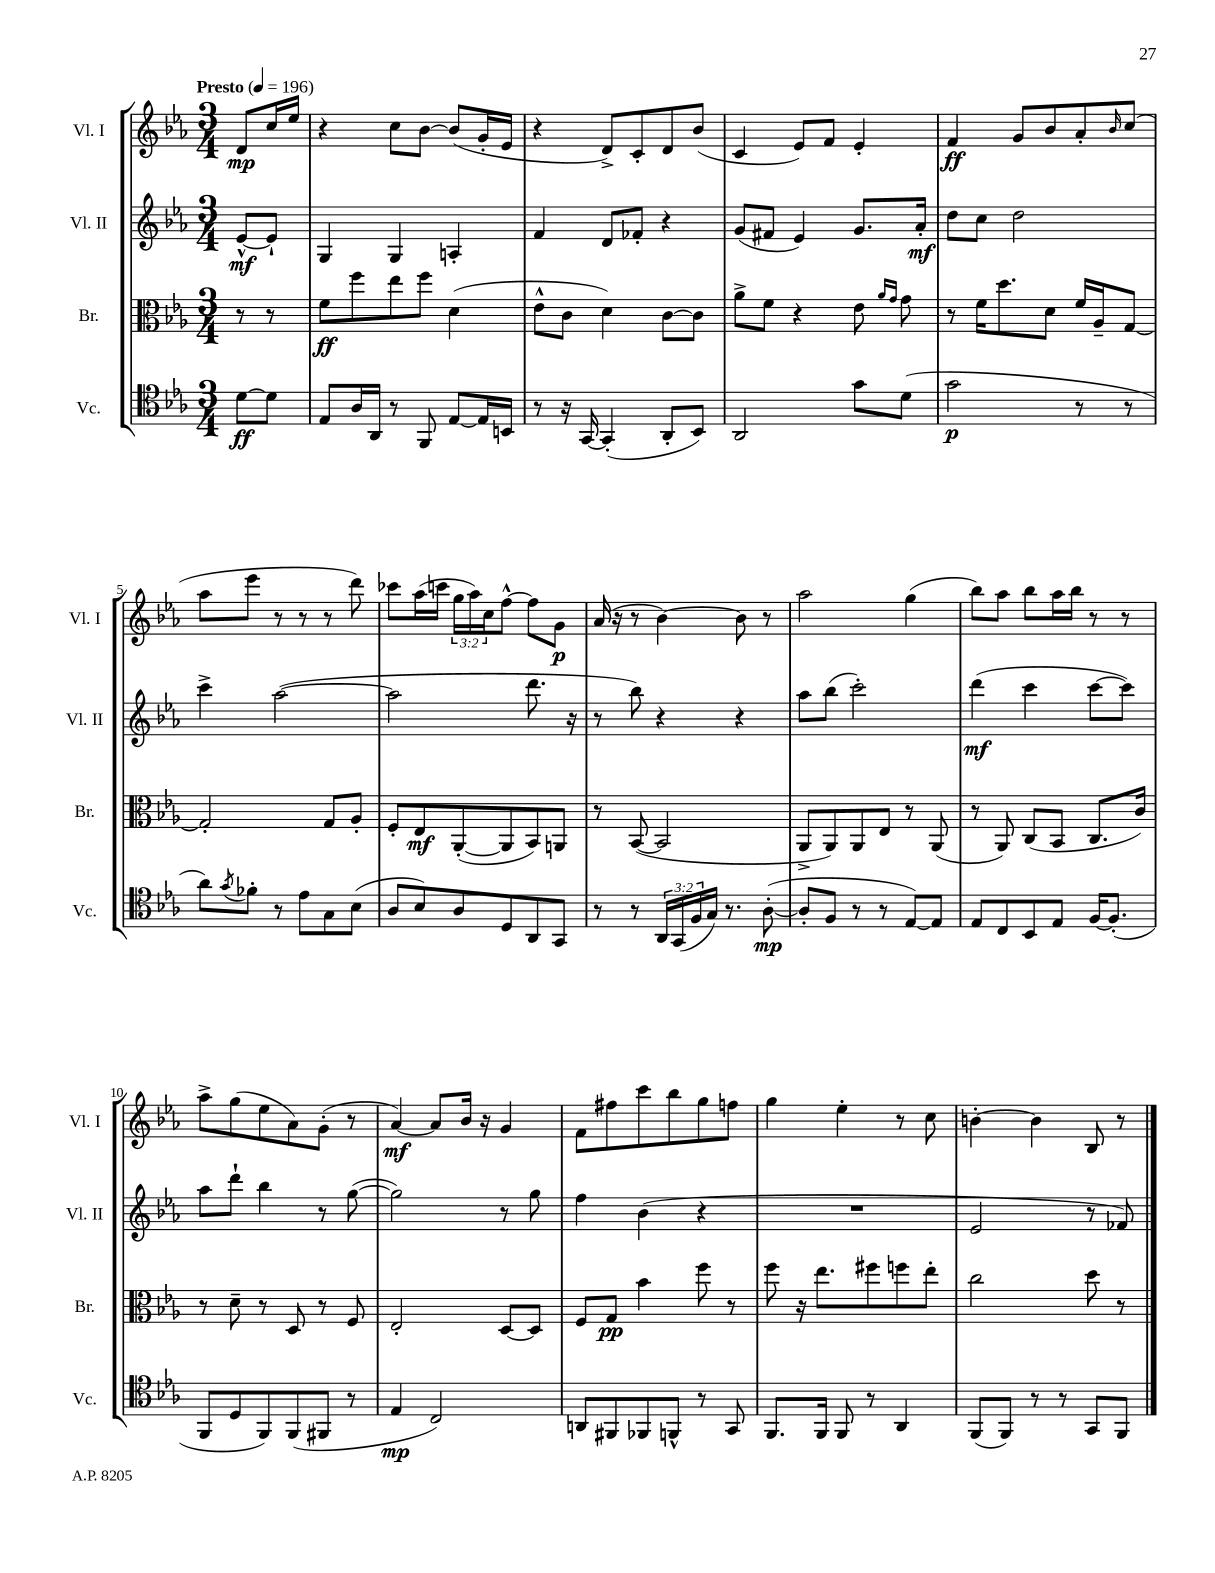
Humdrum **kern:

**kern	**dynam	**kern	**dynam	**kern	**dynam	**kern	**dynam
*part4	*part4	*part3	*part3	*part2	*part2	*part1	*part1
*staff4	*staff4	*staff3	*staff3	*staff2	*staff2	*staff1	*staff1
*I"Vc.	*	*I"Br.	*	*I"Vl. II	*	*I"Vl. I	*
*I'Vc.	*	*I'Br.	*	*I'Vl. II	*	*I'Vl. I	*
*clefC4	*	*clefC3	*	*clefG2	*	*clefG2	*
*k[b-e-a-]	*	*k[b-e-a-]	*	*k[b-e-a-]	*	*k[b-e-a-]	*
*M3/4	*	*M3/4	*	*M3/4	*	*M3/4	*
*MM196	*	*MM196	*	*MM196	*	*MM196	*
=	=	=	=	=	=	=	=
!	!	!	!	!	!	!LO:TX:a:B:t=Presto	!
[8d\L	ff	8r	.	[8e-^^/L	mf	8d/L	mp
8d\J]	.	8r	.	8e-`/J]	.	16cc/L	.
.	.	.	.	.	.	16ee-/JJ	.
=1	=1	=1	=1	=1	=1	=1	=1
8E-/L	.	8f\L	ff	4G/	.	4r	.
16A-/L	.	8ff\	.	.	.	.	.
16AA-/JJ	.	.	.	.	.	.	.
8r	.	8ee-\	.	4G/	.	8cc\L	.
8FF/	.	8ff\J	.	.	.	[8b-\J	.
[8E-/L	.	(4d\	.	4An'/	.	(8b-/L]	.
16E-/L]	.	.	.	.	.	16g'/L	.
16BBn/JJ	.	.	.	.	.	16e-/JJ	.
=2	=2	=2	=2	=2	=2	=2	=2
8r	.	8e-^^\L	.	4f/	.	4r	.
16r	.	8c\J	.	.	.	.	.
[16GG/	.	.	.	.	.	.	.
(4GG'/]	.	4d\)	.	8d/L	.	8d^/L)	.
.	.	.	.	8f-X'/J	.	8c'/	.
8AA-'/L	.	[8c\L	.	4r	.	8d/	.
8BB-/J)	.	8c\J]	.	.	.	(8b-/J	.
=3	=3	=3	=3	=3	=3	=3	=3
2AA-/	.	8a-^\L	.	(8g/L	.	4c/	.
.	.	8f\J	.	8f#X/J	.	.	.
.	.	4r	.	4e-/)	.	8e-/L)	.
.	.	.	.	.	.	8f/J	.
8g\L	.	8e-\	.	8.g/L	.	4e-'/	.
.	.	16qqa-/LL	.	.	.	.	.
.	.	16qqg/JJ	.	.	.	.	.
(8d\J	.	8g\	.	.	.	.	.
.	.	.	.	16a-'/Jk	mf	.	.
=4	=4	=4	=4	=4	=4	=4	=4
2g\	p	8r	.	8dd\L	.	4f/	ff
.	.	16f\KL	.	8cc\J	.	.	.
.	.	8.dd\	.	.	.	.	.
.	.	.	.	2dd\	.	8g/L	.
.	.	8d\J	.	.	.	8b-/	.
8r	.	16f/LL	.	.	.	8a-'/	.
.	.	16A-~/J	.	.	.	.	.
.	.	.	.	.	.	16qqb-/	.
8r	.	[8G/J	.	.	.	(8cc/J	.
!!LO:LB:g=z
=5	=5	=5	=5	=5	=5	=5	=5
8a-\L)	.	2G'/]	.	4ccc^\	.	8aa-\L	.
8qg/	.	.	.	.	.	.	.
8f-X'\J	.	.	.	.	.	8eee-\J	.
8r	.	.	.	([2aa-\	.	8r	.
8e-\L	.	.	.	.	.	8r	.
8G\	.	8G/L	.	.	.	8r	.
(8B-\J	.	8A-'/J	.	.	.	8ddd\)	.
=6	=6	=6	=6	=6	=6	=6	=6
8A-/L	.	8F'/L	.	2aa-\]	.	8ccc-X\L	.
8B-/)	.	8E-/	mf	.	.	(16aa-\L	.
.	.	.	.	.	.	16cccn\JJ	.
8A-/	.	([8AA-'/	.	.	.	24gg\LL	.
.	.	.	.	.	.	24aa-\)	.
.	.	.	.	.	.	24cc\J	.
8D/	.	8AA-/]	.	.	.	[8ff^^\J	.
8AA-/	.	8BB-/)	.	8.ddd\	.	8ff\L]	.
8GG/J	.	8AAn/J	.	.	.	8g\J	p
.	.	.	.	16r	.	.	.
=7	=7	=7	=7	=7	=7	=7	=7
8r	.	8r	.	8r	.	(16a-/	.
.	.	.	.	.	.	16r	.
8r	.	([8BB-/	.	8bb-\)	.	8r	.
24AA-/LL	.	2BB-/]	.	4r	.	[4b-\)	.
(24GG/	.	.	.	.	.	.	.
24F/	.	.	.	.	.	.	.
16G/JJ)	.	.	.	.	.	.	.
8.r	.	.	.	.	.	.	.
.	.	.	.	4r	.	8b-\]	.
([8A-'\	mp	.	.	.	.	8r	.
=8	=8	=8	=8	=8	=8	=8	=8
8A-'/L]	.	8AA-^/L	.	8aa-\L	.	2aa-\	.
8F/J	.	8AA-/)	.	(8bb-\J	.	.	.
8r	.	8AA-/	.	2ccc'\)	.	.	.
8r	.	8E-/J	.	.	.	.	.
[8E-/L)	.	8r	.	.	.	(4gg\	.
8E-/J]	.	(8AA-/	.	.	.	.	.
=9	=9	=9	=9	=9	=9	=9	=9
8E-/L	.	8r	.	(4ddd\	mf	8bb-\L)	.
8C/	.	8AA-/)	.	.	.	8aa-\J	.
8BB-/	.	(8C/L	.	4ccc\	.	8bb-\L	.
8E-/J	.	8BB-/J	.	.	.	16aa-\L	.
.	.	.	.	.	.	16bb-\JJ	.
[16F/KL	.	8.C/L	.	[8ccc\L	.	8r	.
(8.F'/J]	.	.	.	.	.	.	.
.	.	.	.	8ccc\J])	.	8r	.
.	.	16c/Jk)	.	.	.	.	.
!!LO:LB:g=z
=10	=10	=10	=10	=10	=10	=10	=10
8FF/L	.	8r	.	8aa-\L	.	8aa-^\L	.
8D/	.	8d~\	.	8ddd`\J	.	(8gg\	.
8FF/)	.	8r	.	4bb-\	.	8ee-\	.
(8FF/	.	8D/	.	.	.	8a-\)	.
8FF#X/J	.	8r	.	8r	.	(8g'\J	.
8r	.	8F/	.	([8gg\	.	8r	.
=11	=11	=11	=11	=11	=11	=11	=11
4E-/	mp	2E-'/	.	2gg\])	.	[4a-/)	mf
2C/)	.	.	.	.	.	8a-/L]	.
.	.	.	.	.	.	16b-/Jk	.
.	.	.	.	.	.	16r	.
.	.	[8D/L	.	8r	.	4g/	.
.	.	8D/J]	.	8gg\	.	.	.
=12	=12	=12	=12	=12	=12	=12	=12
8AAn/L	.	8F/L	.	4ff\	.	8f\L	.
8FF#X/	.	8G/J	pp	.	.	8ff#X\	.
8FF-X/	.	4b-\	.	(4b-\	.	8ccc\	.
8FFn^^/J	.	.	.	.	.	8bb-\	.
8r	.	8ff\	.	4r	.	8gg\	.
8GG/	.	8r	.	.	.	8ffn\J	.
=13	=13	=13	=13	=13	=13	=13	=13
8.FF/L	.	8ff\	.	2.r	.	4gg\	.
.	.	16r	.	.	.	.	.
16FF/Jk	.	8.ee-\L	.	.	.	.	.
8FF/	.	.	.	.	.	4ee-'\	.
8r	.	8ff#X\	.	.	.	.	.
4AA-/	.	8ffn\	.	.	.	8r	.
.	.	8ee-'\J	.	.	.	8cc\	.
=14	=14	=14	=14	=14	=14	=14	=14
(8FF/L	.	2cc\	.	2e-/	.	[4bn'\	.
8FF/J)	.	.	.	.	.	.	.
8r	.	.	.	.	.	4b\]	.
8r	.	.	.	.	.	.	.
8GG/L	.	8dd\	.	8r	.	8B-/	.
8FF/J	.	8r	.	8f-X/)	.	8r	.
==	==	==	==	==	==	==	==
*-	*-	*-	*-	*-	*-	*-	*-
